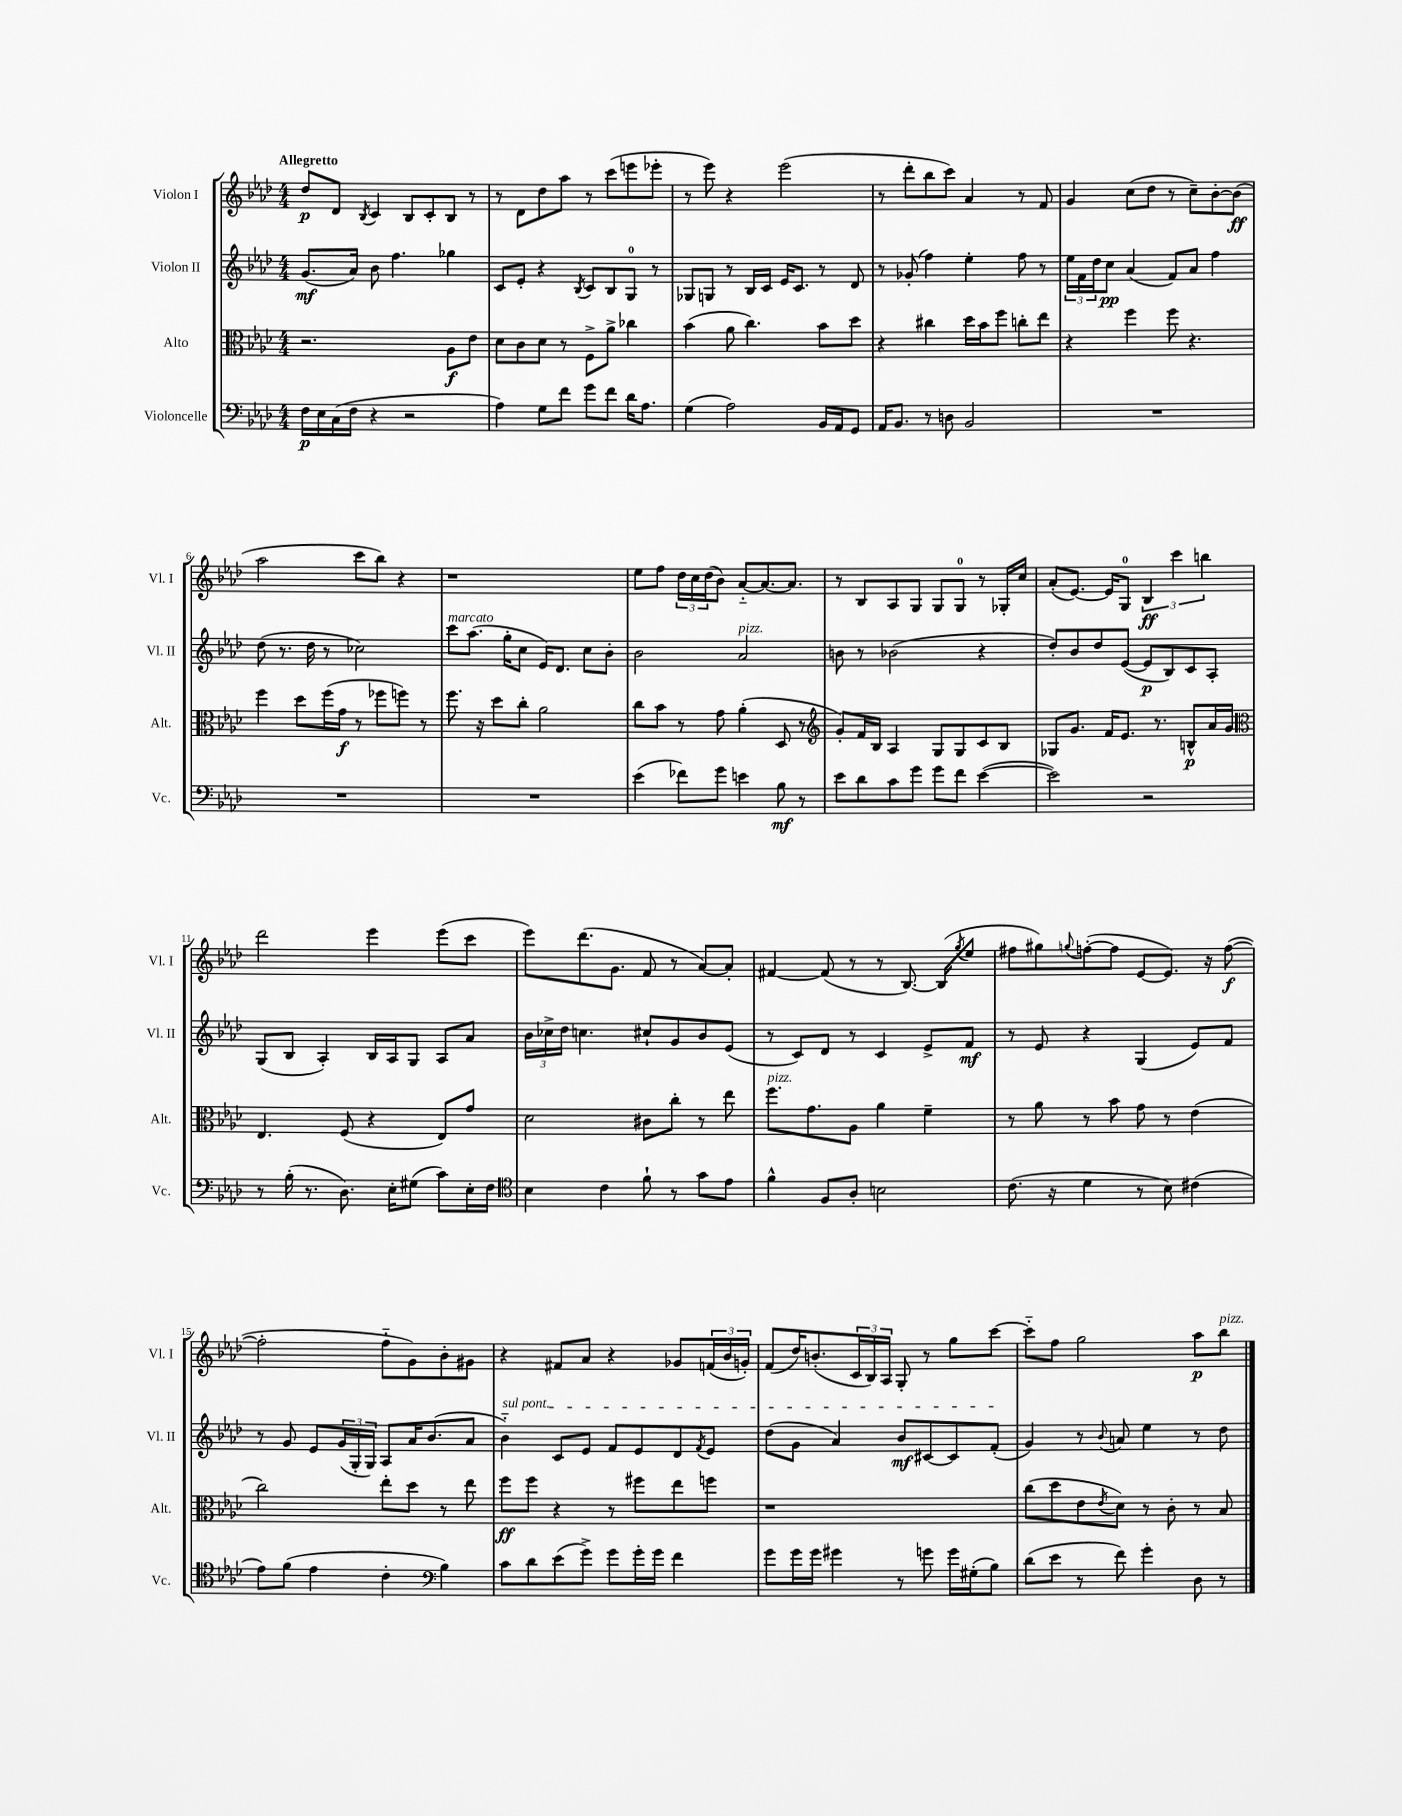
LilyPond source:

<<
\new StaffGroup <<
\new Staff = "s0" \with { instrumentName = "Violon I" shortInstrumentName = "Vl. I" } {
    \clef treble \key aes \major \numericTimeSignature \time 4/4 \tempo "Allegretto"
    des''8\p des'8 \acciaccatura { bes8 } c'4 bes8 c'8-. bes8 r8 |
    r8 des'8 des''8 aes''8 r8 c'''8( e'''8 ees'''8-. |
    r8 ees'''8) r4 ees'''2( |
    r8 des'''8-. bes''8 c'''8) aes'4 r8 f'8 |
    g'4 c''8( des''8 r8 c''8--) bes'8~-. bes'8\ff( |
    aes''2 c'''8 bes''8) r4 |
    r1 |
    ees''8 f''8 \tuplet 3/2 { des''16 c''16 des''16( } bes'8) aes'8~-_ aes'8.~ aes'8. |
    r8 bes8 aes8 g8 g8 g8-0 r8 ges16-. c''16 |
    aes'8-.( ees'8.~) ees'16 g8-0 \tuplet 3/2 { bes4\ff c'''4 b''4 } |
    des'''2 ees'''4 ees'''8( c'''8 |
    ees'''8) des'''8.( g'8. f'8 r8 aes'8~) aes'8-. |
    fis'4~ fis'8( r8 r8 bes8.~) bes16( \acciaccatura { g''8 } ees''8 |
    fis''8 gis''8) \appoggiatura { g''8 } f''8~-.( f''8 ees'8~ ees'8.) r16 f''8~\f( |
    f''2-. f''8-_ g'8) bes'8-. gis'8 |
    r4 fis'8 aes'8 r4 ges'8 \tuplet 3/2 { f'16( bes'16 g'16-.) } |
    f'8( des''16) b'8.-.( \tuplet 3/2 { c'16 bes16) aes16 } g8-. r8 g''8 c'''8~ |
    c'''8-_ f''8 g''2 aes''8\p bes''8^\markup { \italic "pizz." } \bar "|." |
}
\new Staff = "s1" \with { instrumentName = "Violon II" shortInstrumentName = "Vl. II" } {
    \clef treble \key aes \major \numericTimeSignature \time 4/4
    g'8.\mf( aes'16) bes'8 f''4. ges''4 |
    c'8 ees'8-. r4 \acciaccatura { bes8 } c'8 bes8 g8-0 r8 |
    ges8 g8 r8 bes16 c'16 ees'16 c'8. r8 des'8 |
    r8 ges'8-.( f''4) ees''4-. f''8 r8 |
    \tuplet 3/2 { ees''16 f'16 des''16 } c''8\pp aes'4( f'8) aes'8 f''4 |
    des''8( r8. des''16 r8 ces''2) |
    c'''8^\markup { \italic "marcato" } aes''8.( g''16-. c''8 ees'16) des'8. c''8 bes'8-. |
    bes'2 aes'2^\markup { \italic "pizz." } |
    b'8 r8 bes'2( r4 |
    des''8-.) bes'8 des''8 ees'8~( ees'8\p bes8) c'8 aes8-. |
    g8( bes8 aes4-.) bes16 aes16 g8 aes8 aes'8 |
    \tuplet 3/2 { bes'16 ces''16-> des''16 } c''4. cis''8-! g'8 bes'8 ees'8( |
    r8 c'8) des'8 r8 c'4 ees'8-> f'8\mf |
    r8 ees'8 r4 g4( ees'8) f'8 |
    r8 g'8 ees'8 \tuplet 3/2 { g'16( g16-. g16) } aes8 aes'16 bes'8.( aes'8 |
    \once \override TextSpanner.bound-details.left.text = \markup { \italic "sul pont." } bes'4-_\startTextSpan) c'8 ees'8 f'8 ees'8 des'8 \acciaccatura { f'8 } ees'8 |
    des''8( g'8 aes'4) bes'8\mf cis'8~ cis'8 f'8-.\stopTextSpan( |
    g'4) r8 \appoggiatura { bes'8 } a'8 ees''4 r8 des''8 \bar "|." |
}
\new Staff = "s2" \with { instrumentName = "Alto" shortInstrumentName = "Alt." } {
    \clef alto \key aes \major \numericTimeSignature \time 4/4
    r2. aes8\f ees'8 |
    des'8 c'8 des'8 r8 f8-> aes'8-> ces''4 |
    bes'4( aes'8 c''4.) bes'8 des''8 |
    r4 cis''4 des''16 bes'16 f''8 c''8-. ees''8 |
    r4 f''4 f''8 r4. |
    f''4 des''8 f''16( g'16\f r8 fes''8 f''8) r8 |
    f''8. r16 des''8 c''8-. aes'2 |
    c''8 bes'8 r8 g'8 aes'4-.( des8 r8 |
    \clef treble g'8-.) f'16 bes16 aes4 g8 g8 c'8 bes8 |
    ges8 g'8. f'16 ees'8. r8. b8-^\p aes'16 g'16 |
    \clef alto ees4. f8( r4 ees8) g'8 |
    des'2 cis'8 c''8-. r8 ees''8 |
    f''8.^\markup { \italic "pizz." } g'8. aes8 aes'4 f'4-- |
    r8 aes'8 r8 bes'8 g'8 r8 ees'4( |
    c''2) ees''8-. des''8 r8 ees''8 |
    f''8\ff f''8 r4 r8 fis''8 ees''8 f''8 |
    r1 |
    c''8( des''8 ees'8 \acciaccatura { ees'8 } des'8) r8 c'8-. r8 bes8 \bar "|." |
}
\new Staff = "s3" \with { instrumentName = "Violoncelle" shortInstrumentName = "Vc." } {
    \clef bass \key aes \major \numericTimeSignature \time 4/4
    f16\p ees16 c16( f16 r4 r2 |
    aes4) g8 f'8 g'8 f'8 des'16 aes8. |
    g4( aes2) bes,16 aes,16 g,8 |
    aes,16 bes,8. r8 d8 bes,2 |
    R1 |
    R1 |
    R1 |
    ees'4( fes'8) g'8 e'4 bes8\mf r8 |
    ees'8 des'8 c'8 g'8 g'8 f'8 ees'4~( |
    ees'2) r2 |
    r8 bes16-.( r8. des8.) ees16-. gis8( c'8) ees16-. f16 |
    \clef tenor bes4 c'4 f'8-! r8 g'8 ees'8 |
    f'4-^ f8 aes8-. b2 |
    c'8.( r16 des'4 r8 bes8) cis'4( |
    ees'8) f'8( ees'4 c'4-. \clef bass bes4) |
    c'8 des'8 ees'8( g'8->) g'8 g'16-. g'16 f'4 |
    g'8 g'16 g'16 gis'4 r8 g'8 g'16 gis16-.( bes8) |
    des'8( ees'8 r8 f'8) g'4-. des8 r8 \bar "|." |
}
>>
>>
